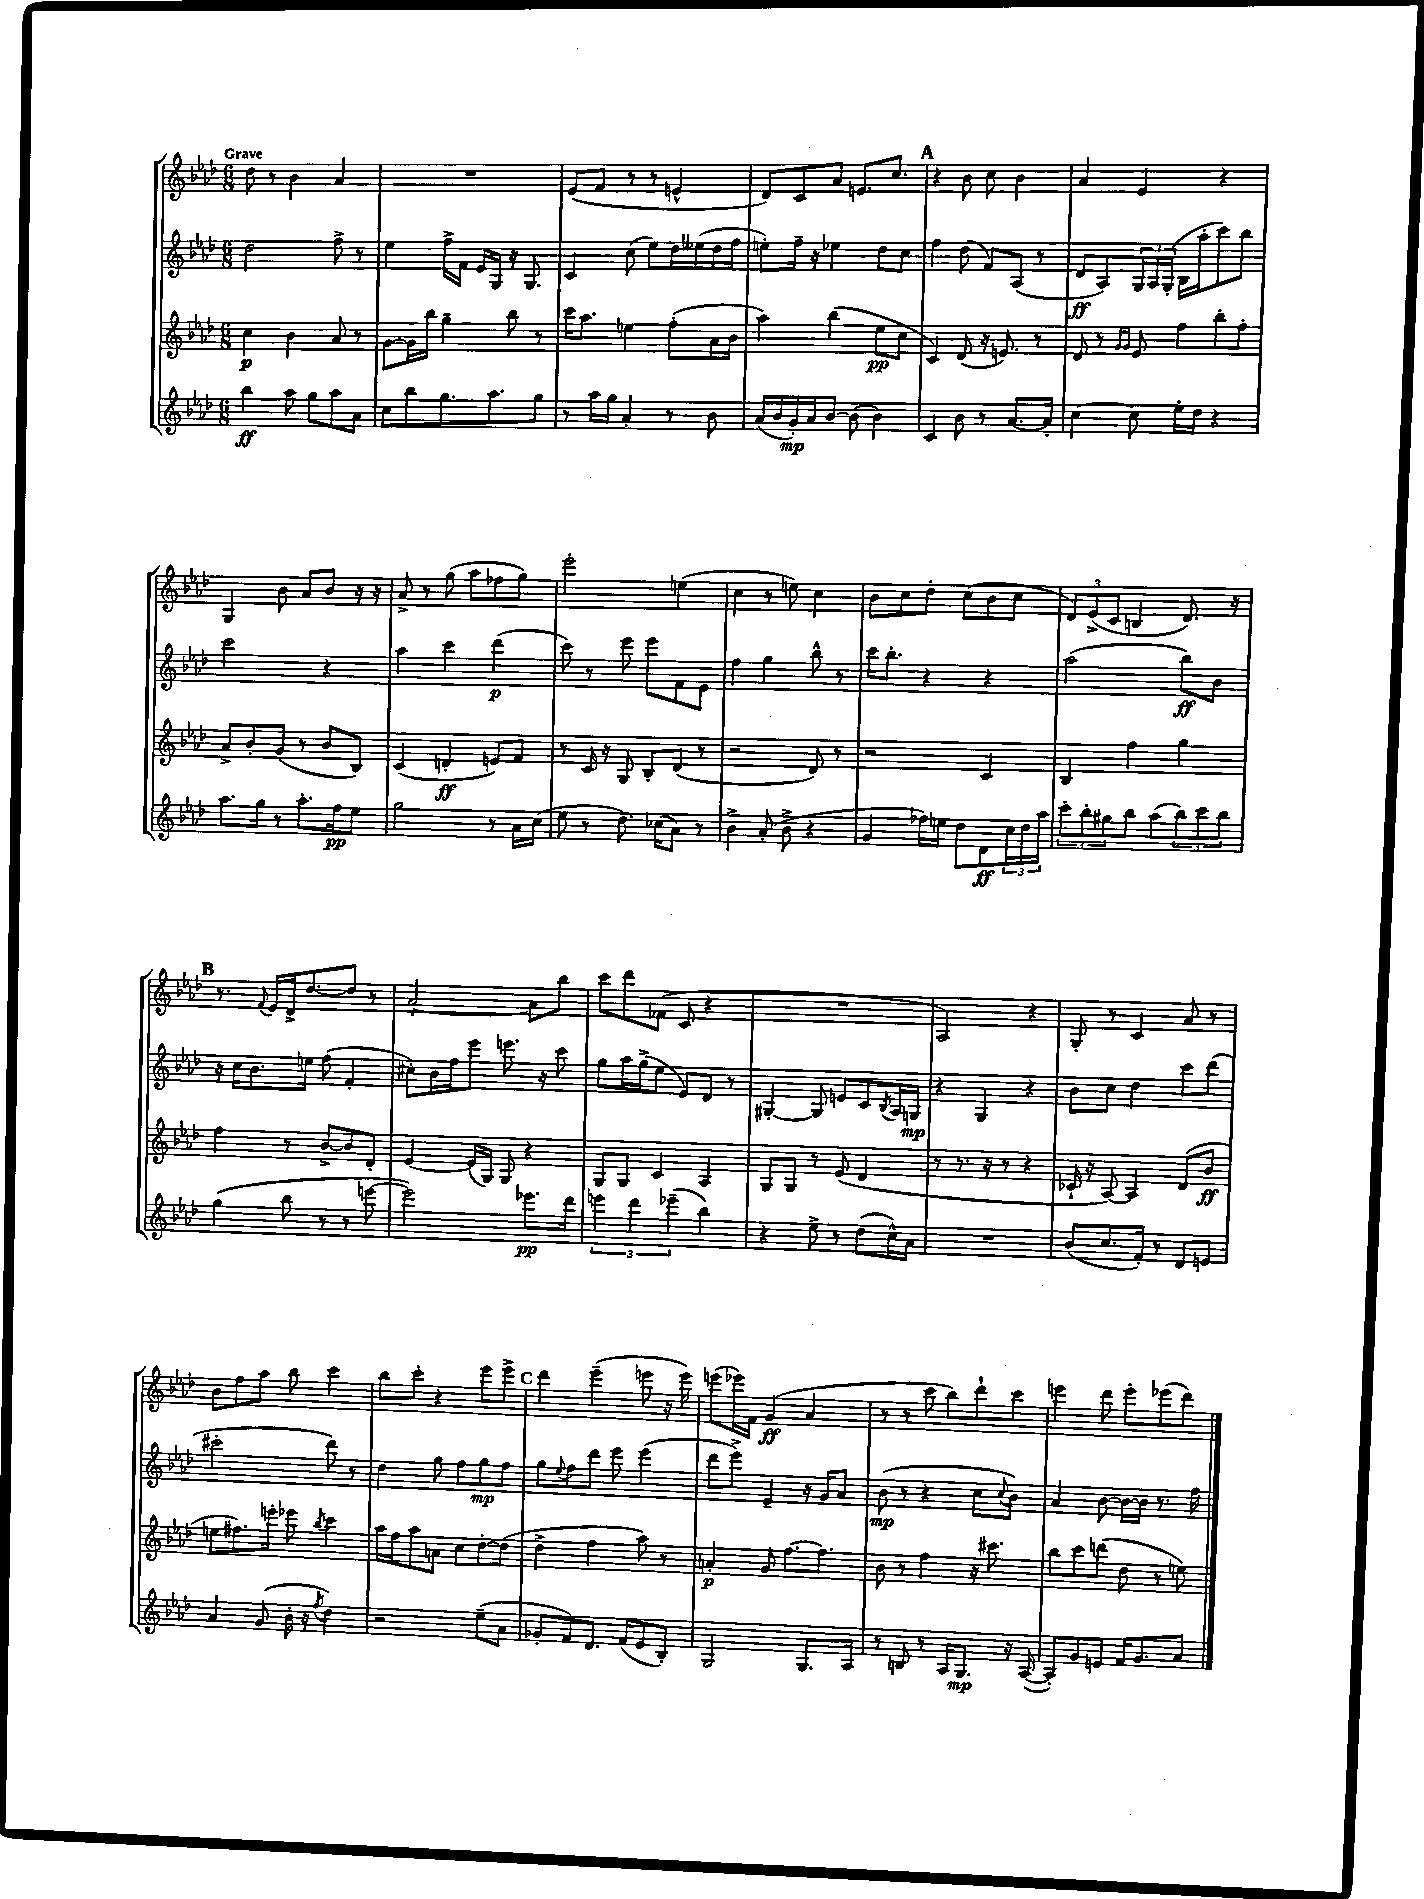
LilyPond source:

<<
\new StaffGroup <<
\new Staff = "s0" {
    \clef treble \key aes \major \numericTimeSignature \time 6/8 \tempo "Grave"
    des''8 r8 bes'4 aes'4 |
    R2. |
    ees'8( f'8 r8 r8 e'4-^ |
    des'8) c'8 aes'8 e'8. c''8. |
    \mark \markup { \bold "A" } r4 bes'8 c''8 bes'4 |
    aes'4 ees'4 r4 |
    g4 bes'8 aes'8 bes'8 r16 r16 |
    aes'8-> r8 g''8( aes''8 fes''8 g''8) |
    ees'''2-. e''4( |
    c''4 r8 e''8) c''4 |
    bes'8 c''8 des''8-. c''8( bes'8 c''8 |
    \tuplet 3/2 { des'8) ees'8->( c'8 } b4 des'8.) r16 |
    \mark \markup { \bold "B" } r8. \appoggiatura { f'8 } ees'16 des'16-> des''8.~ des''8 r8 |
    aes'2~-. aes'8 bes''8 |
    c'''8 des'''8 fes'8( c'8 r4 |
    R2. |
    aes2) r4 |
    g8-. r8 c'4 aes'8 r8 |
    bes'8 f''8 aes''8 bes''8 c'''4 |
    bes''8 c'''8-. r4 ees'''8 ees'''8-> |
    \mark \markup { \bold "C" } des'''4 ees'''4--( e'''8 r16 e'''16) |
    e'''8( ees'''16) f'16 g'4\ff( aes'4 |
    r8 r8 c'''8 bes''8) des'''8-! c'''8 |
    e'''4 des'''8 e'''8-. ees'''8( des'''8) \bar "|." |
}
\new Staff = "s1" {
    \clef treble \key aes \major \numericTimeSignature \time 6/8
    des''2 f''8-> r8 |
    ees''4 f''16-> f'16 ees'16 g16 r16 g8. |
    c'4 c''8( ees''8) des''16 eeses''16( des''16 f''16 |
    e''8-.) f''16-- r16 ees''4 des''8 c''8 |
    \mark \markup { \bold "A" } f''4 des''8( f'8) aes8( r8 |
    des'8\ff aes8) \tuplet 3/2 { g16 aes16 g16-.( } bes16 aes''16-. c'''8) bes''8 |
    c'''2 r4 |
    aes''4 c'''4 des'''4\p( |
    c'''8) r8 ees'''8 ees'''8 f'8 ees'8 |
    f''4 g''4 bes''8-^ r8 |
    c'''16 bes''8.-. r4 r4 |
    aes''2( bes''8\ff) bes'8 |
    \mark \markup { \bold "B" } r16 c''16 bes'8. e''16 f''8( f'4-. |
    cis''8-.) bes'16 f''16 ees'''8 e'''8. r16 c'''8 |
    g''8 aes''16 g''16->( ees''8 ees'8) des'8 r8 |
    gis4~-. gis8 e'8 c'8 \acciaccatura { bes8 } aes16 g16\mp |
    r4 g4 r4 |
    bes'8 c''8 des''4 c'''8 des'''8( |
    cis'''2-. des'''8) r8 |
    des''4 g''8 f''8 g''8\mp f''8 |
    \mark \markup { \bold "C" } g''8 \appoggiatura { ees''8 } f''8 des'''8 ees'''8 ees'''4( |
    des'''8 ees'''8->) ees'4-- r16 g'16 aes'8 |
    bes'8\mp( r8 r4 c''8 \appoggiatura { c''8 } bes'8) |
    aes'4 bes'8~ bes'16~ bes'16 r8. f''16 \bar "|." |
}
\new Staff = "s2" {
    \clef treble \key aes \major \numericTimeSignature \time 6/8
    c''4\p bes'4 aes'8 r8 |
    g'8~ g'16 bes''16 g''4-- bes''8 r8 |
    c'''16 aes''8. e''4 f''8-.( aes'16 bes'16 |
    aes''4) bes''4( ees''8\pp c''8 |
    \mark \markup { \bold "A" } c'4) des'8( r16 e'8.) r8 |
    des'8 r8 \grace { g'16 g'16 } ees'8 f''8 bes''8-. f''8-. |
    aes'8-> bes'8-. g'8( r8 bes'8 bes8) |
    c'4( d'4-.\ff e'8) f'8 |
    r8 c'16 r16 g8 bes8-. des'8( r8 |
    r2 des'8) r8 |
    r2 c'4 |
    bes4 f''4 g''4 |
    \mark \markup { \bold "B" } f''4 r8 bes'8~-> bes'8 des'8-. |
    ees'4~ ees'16( g16) g8 r4 |
    g8 g8 c'4 aes4 |
    g8 g8 r8 ees'8( des'4 |
    r8 r8. r16 r8 r4 |
    ces'16-! r16 aes8~) aes4 des'8( bes'8\ff |
    e''8 fis''8.) e'''16-. ees'''8 \acciaccatura { bes''8 } c'''4 |
    aes''16 f''16 aes''8 a'8 c''8 des''8~-. des''8( |
    \mark \markup { \bold "C" } des''4-> f''4 aes''8) r8 |
    a'4-.\p g'8 f''8.~ f''8. |
    bes'8 r8 f''4 r16 cis'''8. |
    bes''8 c'''8 d'''8( des''8 r8 e''8) \bar "|." |
}
\new Staff = "s3" {
    \clef treble \key aes \major \numericTimeSignature \time 6/8
    bes''4\ff aes''8 g''8 aes''8 aes'8 |
    c''8 bes''8 g''8. aes''8. g''8 |
    r8 aes''16 g''16 aes'4-. r8 bes'8 |
    aes'16( bes'16 g'16-.\mp) aes'16 bes'8~ bes'8( bes'4) |
    \mark \markup { \bold "A" } c'4 bes'8 r8 aes'8.~ aes'16-. |
    c''4~ c''8 ees''16-. des''16 r4 |
    aes''8. g''16 r8 aes''8.-. f''16\pp ees''8 |
    g''2 r8 aes'16 c''16( |
    ees''8 r8 des''8.) ces''16( aes'8) r8 |
    bes'4-> aes'8-.( bes'8-> r4 |
    g'4 fes''16) e''16 des''8 des'8\ff \tuplet 3/2 { c''16 des''16 aes''16 } |
    \tuplet 3/2 { c'''8-. bes''8-. gis''8 } bes''8 aes''8( \tuplet 3/2 { bes''8) c'''8 bes''8 } |
    \mark \markup { \bold "B" } g''4( bes''8 r8 r8 e'''8~ |
    e'''2) ees'''8.\pp des'''16 |
    \tuplet 3/2 { e'''4 des'''4 ees'''4--( } bes''4) |
    r4 ees''8-> r8 des''8( c''16-^) aes'16 |
    R2. |
    bes'8( c''8. f'16-.) r8 des'8 e'8 |
    aes'4 g'8( bes'16-. r16 \acciaccatura { f''8 } des''4) |
    r2 ees''8--( aes'8 |
    \mark \markup { \bold "C" } ges'8-. f'8) des'8. f'16( ees'8 bes8-.) |
    g2 g8. aes16 |
    r8 b8 r8 aes16 g8.\mp r16 aes16~( |
    aes8-.) g'8 e'8 f'16 g'8. aes'8 \bar "|." |
}
>>
>>
\layout { \context { \Score \remove "Bar_number_engraver" } }
